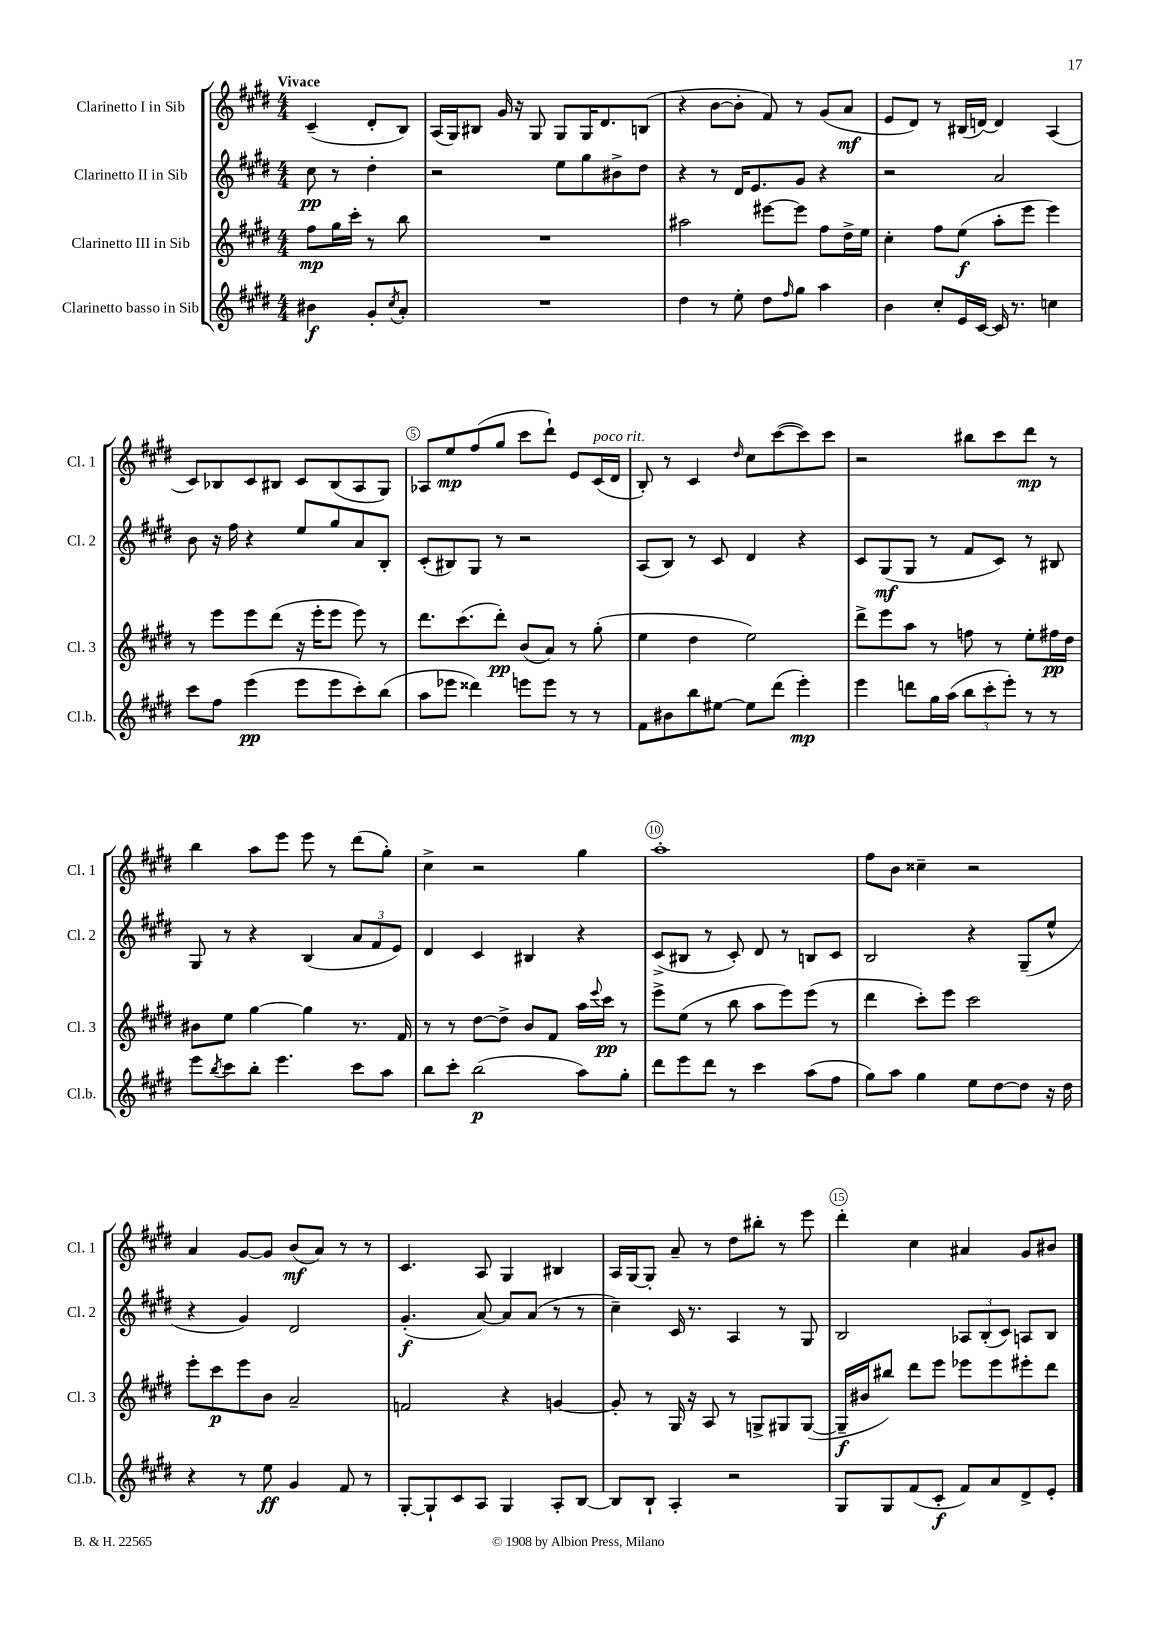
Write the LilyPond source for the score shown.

<<
\new StaffGroup <<
\new Staff = "s0" \with { instrumentName = "Clarinetto I in Sib" shortInstrumentName = "Cl. 1" } {
    \clef treble \key e \major \numericTimeSignature \time 4/4 \partial 2 \tempo "Vivace"
    cis'4--( dis'8-. b8) |
    a16( gis16) bis8 gis'16 r16 gis8 gis8 gis16 dis'8. b8( |
    r4 b'8~ b'8-. fis'8) r8 gis'8( a'8\mf |
    e'8 dis'8) r8 bis16( d'16~) d'4 a4( |
    cis'8) bes8 cis'8 bis8 cis'8 bis8( a8 gis8) |
    aes8 e''8\mp fis''8( gis''8 cis'''8 dis'''8-!) e'8 cis'16^\markup { \italic "poco rit." }( dis'16 |
    b8-.) r8 cis'4 \grace { dis''16 } cis''8 cis'''8~( cis'''8) cis'''8 |
    r2 bis''8 cis'''8 dis'''8\mp r8 |
    b''4 a''8 e'''8 e'''8 r8 dis'''8( gis''8-.) |
    cis''4-> r2 gis''4 |
    a''1-. |
    fis''8 b'8 cisis''4-- r2 |
    a'4 gis'8~ gis'8 b'8\mf( a'8) r8 r8 |
    cis'4. a8 gis4 bis4 |
    a16 gis16~ gis8-. a'8-- r8 dis''8 bis''8-. r8 e'''8 |
    dis'''4-. cis''4 ais'4 gis'8 bis'8 \bar "|." |
}
\new Staff = "s1" \with { instrumentName = "Clarinetto II in Sib" shortInstrumentName = "Cl. 2" } {
    \clef treble \key e \major \numericTimeSignature \time 4/4 \partial 2
    cis''8\pp r8 dis''4-. |
    r2 e''8 gis''8 bis'8-> dis''8 |
    r4 r8 dis'16 e'8. gis'8 r4 |
    r2 a'2 |
    b'8 r16 fis''16 r4 e''8 gis''8 a'8 b8-. |
    cis'8-.( bis8) gis8 r8 r2 |
    a8( b8) r8 cis'8 dis'4 r4 |
    cis'8 gis8\mf( gis8 r8 fis'8 cis'8) r8 bis8 |
    gis8 r8 r4 b4( \tuplet 3/2 { a'8 fis'8 e'8) } |
    dis'4 cis'4 bis4 r4 |
    cis'8->( bis8 r8 cis'8-.) dis'8 r8 b8 cis'8 |
    b2 r4 gis8--( e''8-^ |
    r4 gis'4) dis'2 |
    gis'4.-.\f( a'8~) a'8 a'8( r8 r8 |
    cis''4--) cis'16 r8. a4 r8 gis8 |
    b2 \tuplet 3/2 { aes8 b8-.( cis'8) } a8 b8 \bar "|." |
}
\new Staff = "s2" \with { instrumentName = "Clarinetto III in Sib" shortInstrumentName = "Cl. 3" } {
    \clef treble \key e \major \numericTimeSignature \time 4/4 \partial 2
    fis''8\mp gis''16 cis'''16-. r8 b''8 |
    R1 |
    ais''2 eis'''8~ eis'''8 fis''8 dis''16-> e''16 |
    cis''4-. fis''8 e''8\f( a''8-. e'''8 e'''4) |
    r8 e'''8 e'''8 dis'''8( r16 e'''16-. e'''8 e'''8) r8 |
    dis'''8. cis'''8.( dis'''8-.\pp) b'8( a'8) r8 gis''8-.( |
    e''4 dis''4 e''2) |
    dis'''8-> e'''8 a''8 r8 f''8 r8 e''8-. fis''16\pp dis''16 |
    bis'8 e''8 gis''4~ gis''4 r8. fis'16 |
    r8 r8 dis''8~ dis''8-> b'8 fis'8 a''16 \appoggiatura { e'''8 } cis'''16\pp r8 |
    e'''8-> e''8( r8 b''8 a''8 e'''8) e'''8( r8 |
    dis'''4 cis'''8-.) e'''8 cis'''2 |
    e'''8-. cis'''8\p e'''8 b'8 a'2-- |
    f'2 r4 g'4~ |
    g'8-. r8 gis16 r16 a8 r8 g8-> gis8 gis8~( |
    gis16--\f bis'16 bis''8) dis'''8 e'''8 ees'''8 ees'''8 eis'''8-. dis'''8 \bar "|." |
}
\new Staff = "s3" \with { instrumentName = "Clarinetto basso in Sib" shortInstrumentName = "Cl.b." } {
    \clef treble \key e \major \numericTimeSignature \time 4/4 \partial 2
    bis'4\f gis'8-. \acciaccatura { cis''8 } a'8-. |
    R1 |
    dis''4 r8 e''8-. dis''8 \grace { fis''16 } gis''8 a''4 |
    b'4 cis''8-. e'16 cis'16~ cis'16 r8. c''4 |
    cis'''8 fis''8 e'''4\pp( e'''8 e'''8 cis'''8-.) b''8( |
    a''8 ees'''8 disis'''4) e'''8 e'''8 r8 r8 |
    fis'8 bis'8 b''8 eis''8~ eis''8 dis'''8( e'''4-.\mp) |
    e'''4 d'''8 gis''16 a''16( \tuplet 3/2 { b''8 cis'''8-. e'''8-.) } r8 r8 |
    e'''8 \acciaccatura { b''8 } cis'''8 b''8-. e'''4. cis'''8 a''8 |
    b''8 cis'''8-. b''2\p( a''8) gis''8-. |
    dis'''8 e'''8 dis'''8 r8 cis'''4 a''8( fis''8 |
    gis''8) a''8 gis''4 e''8 dis''8~ dis''8 r16 dis''16 |
    r4 r8 e''8\ff gis'4 fis'8 r8 |
    gis8~-. gis8-! cis'8 a8 gis4 a8-. b8~ |
    b8 b8-! a4-. r2 |
    gis8 gis8 fis'8( cis'8-.\f fis'8) a'8 dis'8-> e'8-. \bar "|." |
}
>>
>>
\layout { \context { \Score \override BarNumber.break-visibility = ##(#f #t #t) barNumberVisibility = #(every-nth-bar-number-visible 5) \override BarNumber.stencil = #(make-stencil-circler 0.1 0.3 ly:text-interface::print) } }
